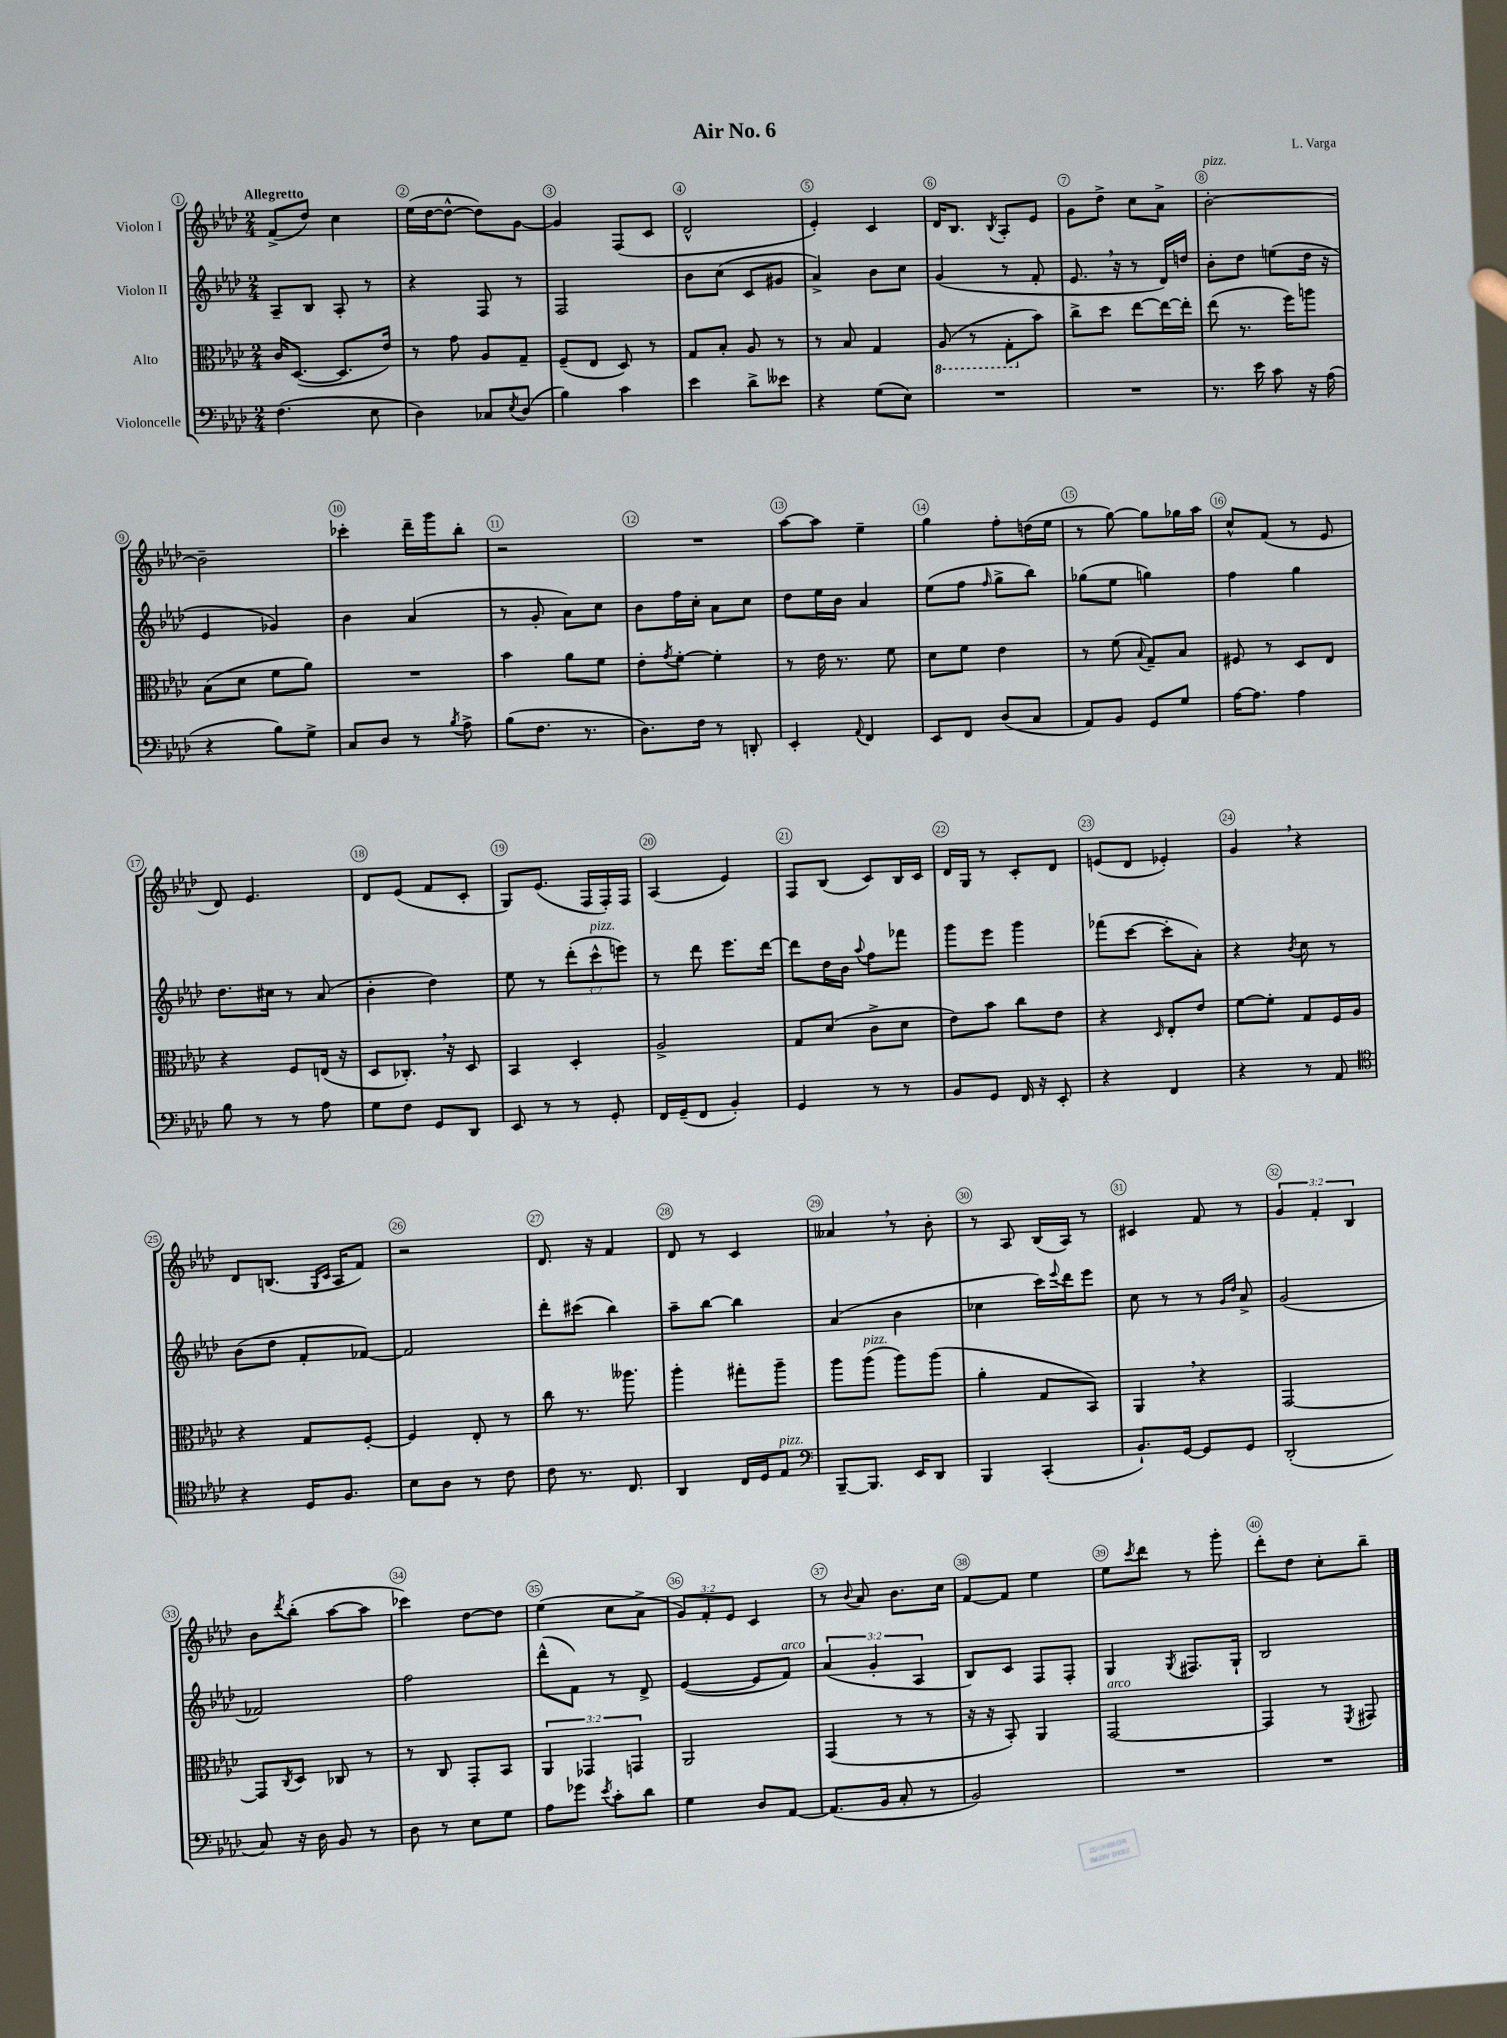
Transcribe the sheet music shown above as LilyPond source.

\header { title = "Air No. 6" composer = "L. Varga" }
<<
\new StaffGroup <<
\new Staff = "s0" \with { instrumentName = "Violon I" } {
    \clef treble \key aes \major \numericTimeSignature \time 2/4 \override Staff.TupletNumber.text = #tuplet-number::calc-fraction-text \tempo "Allegretto"
    f'8->( des''8) c''4 |
    ees''16( des''16~ des''8~-^ des''8) g'8~ |
    g'4 f8( c'8 |
    des'2-^ |
    ees'4-.) c'4 |
    des'16 bes8. \acciaccatura { bes8 } aes8-. ees'8 |
    g'8 des''8-> c''8 aes'8-> |
    bes'2~-.^\markup { \italic "pizz." } |
    bes'2-- |
    ces'''4-. des'''16-- g'''16 bes''8-. |
    r2 |
    R2 |
    aes''8~ aes''8 ees''4-- |
    g''4 f''8-. d''16( ees''16 |
    r8 g''8~) g''8 ges''16 aes''16 |
    c''8-^ f'8( r8 ees'8 |
    des'8) ees'4. |
    des'8 ees'8( f'8 c'8-. |
    g8) ees'8.( f16 f16-.) f16 |
    aes4( ees'4) |
    f8 bes8( c'8) bes16 c'16 |
    des'16 g16 r8 c'8-. des'8 |
    e'8( des'8 ees'4-.) |
    g'4 \breathe r4 |
    des'8 b8.( \grace { g16 c'16 } aes16 f'8) |
    r2 |
    des'8. r16 f'4 |
    des'8 r8 c'4 |
    aeses'4 \breathe r8 bes'8-. |
    r8 aes8 bes16( aes16) r8 |
    cis'4 f'8 r8 |
    \tuplet 3/2 { g'4 f'4-. bes4 } |
    bes'8 \acciaccatura { des'''8 } bes''8-.( aes''8~ aes''8 |
    ces'''4) des''8~ des''8 |
    ees''4( c''8 aes'8-> |
    \tuplet 3/2 { g'8) f'8-. ees'8 } c'4 |
    r8 \appoggiatura { bes'8 } aes'8 bes'8. c''16 |
    f'8~ f'8 ees''4 |
    ees''8 \acciaccatura { c'''8 } des'''8 r8 g'''8-. |
    des'''8-. des''8 c''8-. bes''8-- \bar "|." |
}
\new Staff = "s1" \with { instrumentName = "Violon II" } {
    \clef treble \key aes \major \numericTimeSignature \time 2/4 \override Staff.TupletNumber.text = #tuplet-number::calc-fraction-text
    aes8-- bes8 aes8-. r8 |
    r4 f8 r8 |
    f2 |
    bes'8 c''8( c'8 gis'8 |
    aes'4->) bes'8 c''8 |
    g'4( r8 f'8-. |
    ees'8. \breathe r16 r8 des'16) d''16 |
    bes'8-. des''8 e''8( des''16 r16 |
    ees'4 ges'4) |
    bes'4 aes'4( |
    r8 g'8-. aes'8) c''8 |
    bes'8 f''16 c''16-. aes'8 c''8 |
    des''8 ees''16 bes'16 aes'4 |
    ees''8( f''8 \grace { f''16 } g''8-> bes''8) |
    ges''8( ees''8 g''4) |
    f''4 g''4 |
    des''8. cis''16 r8 aes'8( |
    bes'4-. des''4) |
    ees''8 r8 \tuplet 3/2 { des'''8-.( c'''8-^^\markup { \italic "pizz." } e'''8) } |
    r8 des'''8 ees'''8. des'''16~ |
    des'''8 des''16 bes'16 \appoggiatura { aes''8 } f''8 fes'''8 |
    g'''8 ees'''8 g'''4 |
    fes'''8( c'''8~ c'''8-. aes'8-.) |
    r4 \acciaccatura { bes'8 } c''8 r8 |
    bes'8( des''8 f'8-. fes'8~) |
    fes'2 |
    des'''8-. cis'''8( bes''4) |
    aes''8-- bes''8~ bes''4 |
    aes'4( bes'4 |
    ces''4 c'''16) \appoggiatura { ees'''8 } des'''16 ees'''8 |
    c''8 r8 r8 \grace { g'16 des''16 } aes'8-> |
    g'2( |
    fes'2) |
    f''2 |
    des'''8-^( f'8) r8 des'8-> |
    ees'4~( ees'8 f'8^\markup { \italic "arco" }) |
    \tuplet 3/2 { aes'4( g'4-. aes4 } |
    bes8) c'8 f8 f8-. |
    g4 \acciaccatura { g8 } fis8. g16-! |
    bes2 \bar "|." |
}
\new Staff = "s2" \with { instrumentName = "Alto" } {
    \clef alto \key aes \major \numericTimeSignature \time 2/4 \override Staff.TupletNumber.text = #tuplet-number::calc-fraction-text
    c'16 des8.~( des8. ees'16) |
    r8 g'8 aes8 g8-- |
    f8--( ees8 des8) r8 |
    g8 bes8-. aes8 r8 |
    r8 bes8 g4 |
    \ottava #-1 aes,8( r8 g,8-. \ottava #0 bes'8) |
    c''8-> des''8 ees''8~ ees''16~ ees''16-. |
    ees''8( r8. f''16) a''8 |
    bes8( des'8 f'8 aes'8) |
    R2 |
    bes'4 aes'8 f'8 |
    ees'8-. \acciaccatura { g'8 } f'8~-. f'4-. |
    r8 ees'16 r8. f'8 |
    des'8 f'8 ees'4 |
    r8 f'8( \appoggiatura { bes8 } g8--) bes8 |
    fis8 r8 des8 ees8 |
    r4 f8 e16( r16 |
    des8 ces8.-.) \breathe r16 des8 |
    bes,4 des4-. |
    aes2-> |
    g8 des'8( c'8-> des'8 |
    ees'8) bes'8 c''8 ees'8 |
    r4 \grace { des16 } ees8-. ees'8 |
    f'8~ f'8-. g8 f16 aes16 |
    r4 g8 f8~-. |
    f4 ees8-. r8 |
    c''8 r8. aeses''8. |
    aes''4-. gis''8-. aes''8-- |
    aes''8 aes''8^\markup { \italic "pizz." }( aes''8) aes''8( |
    aes'4-. g8 bes,8) |
    aes,4 \breathe r4 |
    g,2~ |
    g,8 \acciaccatura { c8 } des8 ces8 r8 |
    r8 c8 g,8-. bes,8 |
    \tuplet 3/2 { aes,4 ges,4 g,4 } |
    aes,2 |
    g,4( r8 r8 |
    r16 r16 bes,8-.) aes,4 |
    g,2~^\markup { \italic "arco" } |
    g,4 r8 \acciaccatura { f,8 } gis,8 \bar "|." |
}
\new Staff = "s3" \with { instrumentName = "Violoncelle" } {
    \clef bass \key aes \major \numericTimeSignature \time 2/4
    f4.( ees8 |
    des4) ces8 \acciaccatura { ees8 } des8( |
    bes4) c'4 |
    ees'4 des'8-> eeses'8 |
    r4 g8( ees8) |
    R2 |
    R2 |
    r8. ees'16 c'8 r16 aes16( |
    r4 bes8) g8-> |
    c8 des8 r8 \acciaccatura { bes8 } aes8-> |
    bes8( f8. r8. |
    des8.) f16 r8 d,8-. |
    ees,4-. \appoggiatura { aes,8 } f,4 |
    ees,8 f,8 des8( c8 |
    aes,8) bes,8 g,8 g8 |
    aes16~ aes8. aes4 |
    bes8 r8 r8 aes8 |
    g8 f8 g,8 des,8 |
    ees,8 r8 r8 g,8-. |
    f,16 g,16--( f,8 bes,4-.) |
    g,4 r8 r8 |
    bes,8 g,8 f,16 r16 ees,8-. |
    r4 f,4 |
    r4 r8 aes,8 |
    \clef tenor r4 des16 f8. |
    bes8 aes8 r8 c'8 |
    c'8 r8. c8. |
    aes,4 c16 des16 ees8^\markup { \italic "pizz." } |
    \clef bass bes,,8~-- bes,,8. ees,16 des,8 |
    bes,,4 c,4-.( |
    bes,8.-!) g,16~ g,8 g,8 |
    des,2-.( |
    c8) r16 des16 bes,8 r8 |
    des8 r8 ees8 g8 |
    aes8 ges'8 \acciaccatura { ees'8 } c'8-. des'8 |
    g4 des8 aes,8~ |
    aes,8.( bes,16 c8-. r8 |
    bes,2) |
    R2 |
    R2 \bar "|." |
}
>>
>>
\layout { \context { \Score \override BarNumber.break-visibility = ##(#f #t #t) barNumberVisibility = #all-bar-numbers-visible \override BarNumber.stencil = #(make-stencil-circler 0.1 0.3 ly:text-interface::print) } }
